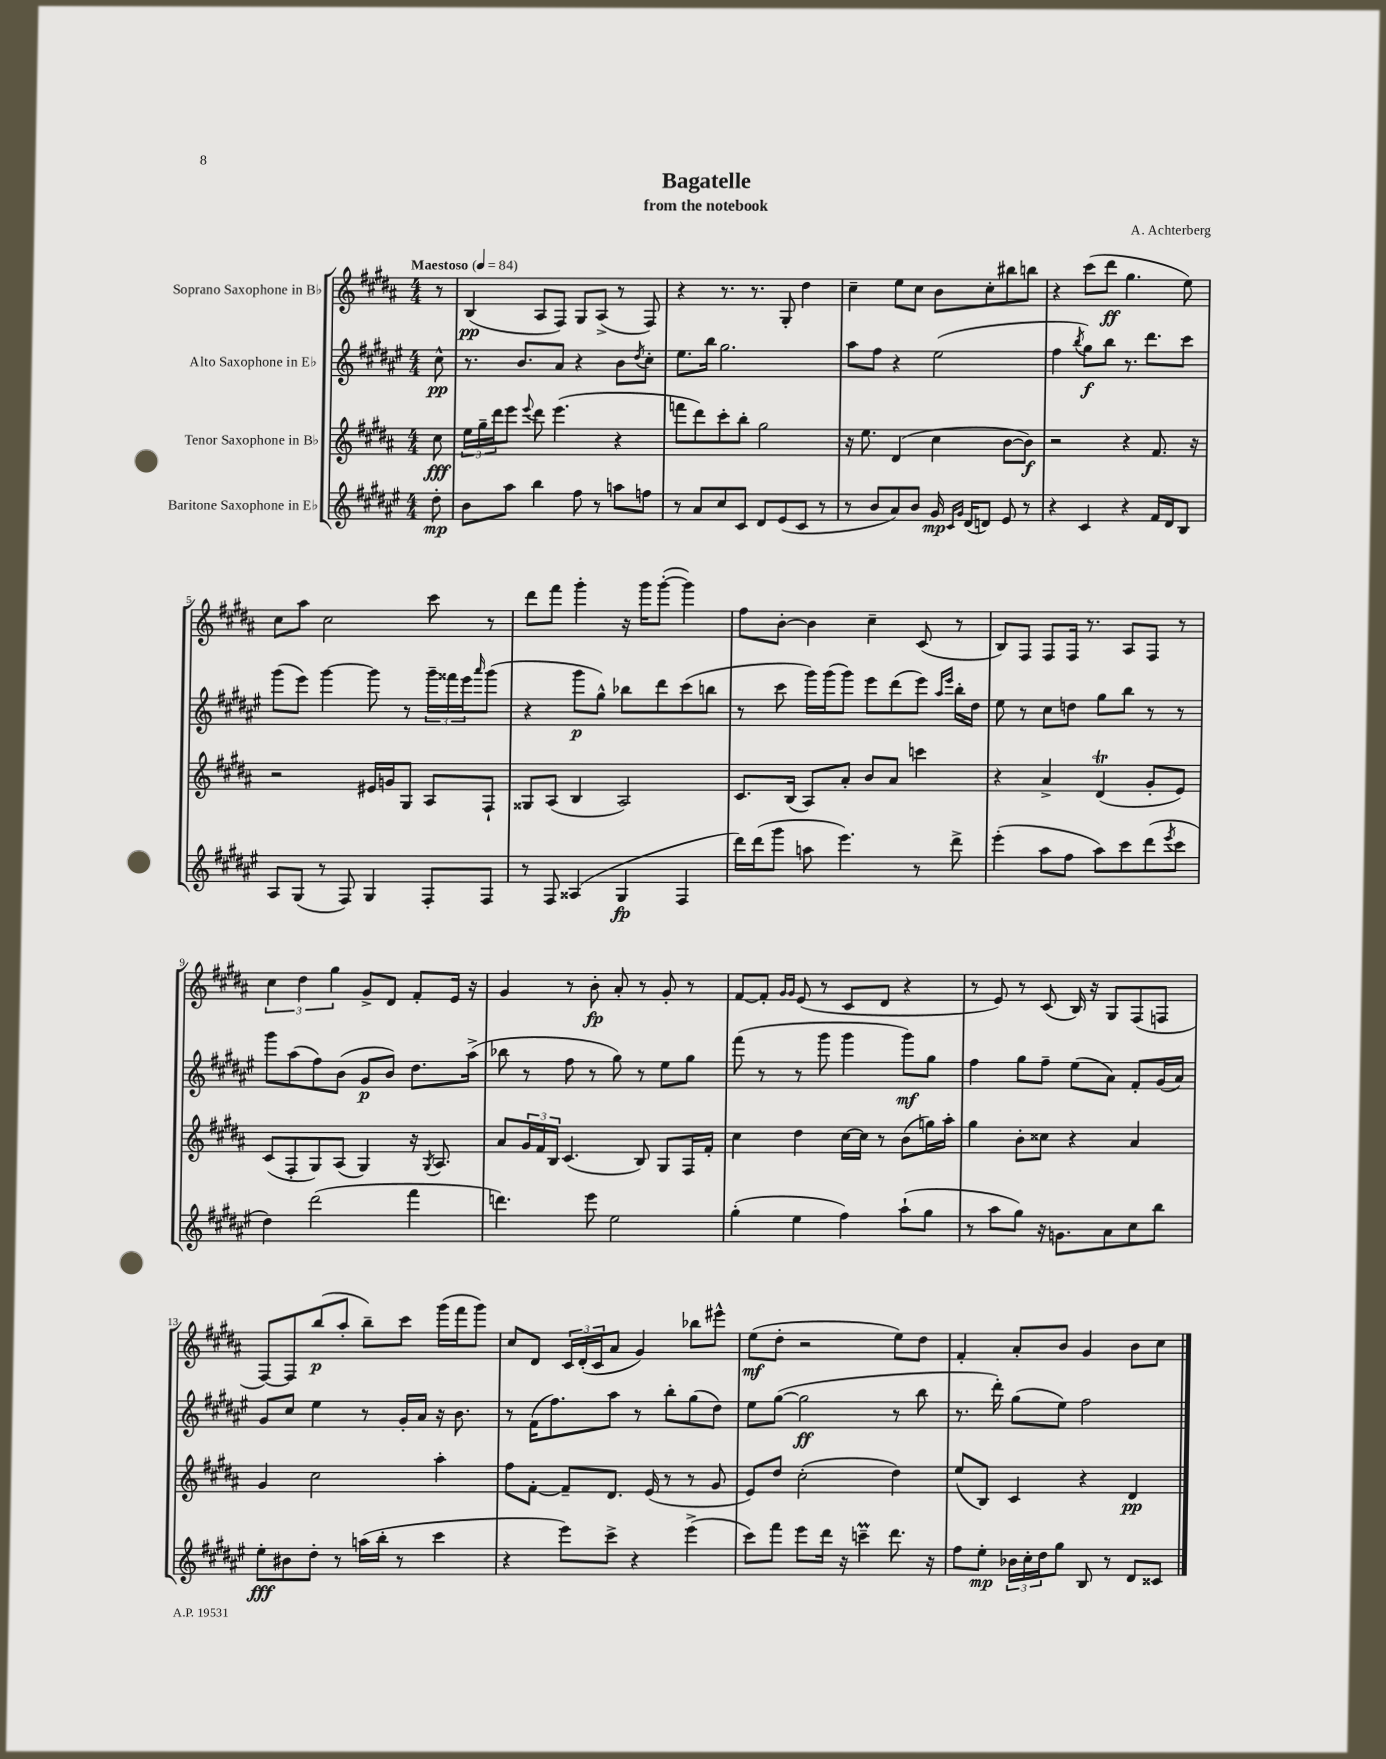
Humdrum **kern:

**kern	**kern	**kern	**kern
*staff4	*staff3	*staff2	*staff1
*clefG2	*clefG2	*clefG2	*clefG2
*k[f#c#g#d#a#e#]	*k[f#c#g#d#a#]	*k[f#c#g#d#a#e#]	*k[f#c#g#d#a#]
*M4/4	*M4/4	*M4/4	*M4/4
*MM84	*MM84	*MM84	*MM84
8dd#'	8cc#	8cc#^^	8r
=	=	=	=
8b	24ee	8.r	(4B
.	24gg#~	.	.
.	24ddd#	.	.
8aa#	8eee	.	.
.	.	8.b	.
.	8qqeee	.	.
4bb	8ddd#	.	8A#
.	(4.eee	8a#	8F#)
8ff#	.	4r	8G#
8r	.	.	(8A#^
8aa	4r	8b	8r
.	.	8qdd#	.
8ff	.	8cc#'	8F#)
=	=	=	=
8r	8fff	8.ee#	4r
8a#	8ddd#)	.	.
.	.	16bb	.
8cc#	8ccc#'	2.gg#	8.r
8c#	8bb'	.	.
.	.	.	8.r
8d#	2gg#	.	.
(8e#	.	.	8G#'
8c#	.	.	4dd#
8r	.	.	.
=	=	=	=
8r	16r	8aa#	4cc#~
.	8.ee	.	.
8b	.	8ff#	.
8a#)	(4d#	4r	8ee
8b	.	.	8cc#
16g#	4cc#	(2ee#	8b
16qqc#	.	.	.
16qqg#	.	.	.
(16d#	.	.	.
8d)	.	.	8cc#'
8e#	[8b	.	8bb#
8r	8b])	.	8bb
=	=	=	=
4r	2r	4ff#	4r
.	.	8qbb	.
4c#	.	8gg#)	(8ccc#
.	.	8bb	8ddd#
4r	4r	8.r	4.gg#
.	.	8.ddd#	.
16f#	8.f#	.	.
16d#	.	.	.
8B	.	8ccc#	8ee)
.	16r	.	.
=	=	=	=
8A#	2r	(8ggg#	8cc#
(8G#	.	8eee#)	8aa#
8r	.	[4ggg#	2cc#
8F#)	.	.	.
4G#	16e#	8ggg#]	.
.	16g	.	.
.	8G#	8r	.
8F#'	8A#	24ggg#~	8ccc#
.	.	24fff##	.
.	.	24eee#	.
.	.	16qqaaa#	.
8F#	8F#`	(8ggg#	8r
=	=	=	=
8r	8G##	4r	8ddd#
8F#	(8A#	.	8fff#
(4A##	4B	8ggg#	4ggg#'
.	.	8gg#^^)	.
4G#	2A#)	8bb-	16r
.	.	.	16ggg#
.	.	8ddd#	([8ggg#'
4F#	.	(8ccc#	4ggg#])
.	.	8bb	.
=	=	=	=
16ddd#)	8.c#	8r	8ff#
(16ddd#	.	.	.
8ggg#	.	8ccc#	[8b'
.	(16B	.	.
8aa	8A#)	16ggg#)	4b]
.	.	(16ggg#	.
4.eee#)	8a#'	8ggg#)	.
.	8b	8eee#	4cc#~
.	8a#	(8ddd#	.
8r	4ccc	8eee#)	(8c#
.	.	16qqaa#	.
.	.	16qqeee#	.
8ddd#^	.	16bb'	8r
.	.	16dd#	.
=	=	=	=
(4eee#'	4r	8ee#	8B)
.	.	8r	8F#
8aa#	4a#^	8cc#	8F#
8ff#	.	8dd	16F#
.	.	.	8.r
8aa#)	(4d#	8gg#	.
8ccc#	.	8bb	8A#
(8ddd#	8g#'	8r	8F#
8qeee#	.	.	.
8ccc#	8e)	8r	8r
=	=	=	=
4dd#)	(8c#	8ggg#	6cc#
.	8F#'	(8aa#	.
.	.	.	6dd#
(2ddd#	8G#)	8ff#)	.
.	.	.	6gg#
.	(8A#	(8b	.
.	4G#)	8g#	8g#^
.	.	8b)	8d#
4fff#	16r	8.dd#	8f#'
.	8qG#	.	.
.	8.A#	.	.
.	.	.	16e
.	.	(16aa#^	16r
=	=	=	=
4.ddd)	8a#	8bb-	4g#
.	24g#	8r	.
.	24f#	.	.
.	24B	.	.
.	(4.c#	8ff#	8r
8eee#	.	8r	8b'
2ee#	.	8gg#)	8a#'
.	8B)	8r	8r
.	8G#	8ee#	8g#'
.	16F#	8gg#	8r
.	16f#'	.	.
=	=	=	=
(4gg#'	4cc#	(8fff#	[8f#
.	.	8r	8f#']
.	.	.	16qqg#
.	.	.	16qqg#
4ee#	4dd#	8r	(8e
.	.	8ggg#	8r
4ff#)	[16cc#	4ggg#	8c#
.	16cc#]	.	.
.	8r	.	8d#
(8aa#`	(8b	8ggg#)	4r
8gg#	16gg)	8gg#	.
.	16aa#'	.	.
=	=	=	=
8r	4gg#	4ff#	8r
8aa#	.	.	8e)
8gg#)	8b'	8gg#	8r
16r	8cc##	8ff#~	(8c#
8.g	.	.	.
.	4r	(8ee#	16B)
.	.	.	16r
8a#	.	8a#)	8G#
8cc#	4a#	8f#'	(8F#
8bb	.	(16g#	8F
.	.	16a#)	.
=	=	=	=
8ee#'	4g#	8g#	[8F#)
8b#	.	8cc#	8F#]
8dd#'	2cc#	4ee#	(8bb
8r	.	.	8aa#'
(16aa	.	8r	8bb~)
16bb'	.	.	.
8r	.	16g#'	8ccc#
.	.	16a#	.
4ccc#	4aa#'	16r	(16ggg#
.	.	8.b	16fff#
.	.	.	8ggg#)
=	=	=	=
4r	8ff#	8r	8cc#
.	[8f#'	(16f#	8d#
.	.	8.ff#)	.
8eee#)	8f#~]	.	24c#
.	.	.	(24d#'
.	.	.	24c#
8ccc#^	8.d#	8aa#	8a#
4r	.	8r	4g#)
.	(16e	.	.
.	8r	8bb'	.
(4eee#^	8r	(8gg#	8bb-
.	8g#	8dd#)	8eee#^^
=	=	=	=
8ccc#)	8e)	8ee#	(8ee
8fff#	8dd#	([8gg#	8dd#'
8eee#	(2cc#'	2gg#]	2r
16ddd#	.	.	.
16r	.	.	.
4ccc~	.	.	.
8.ddd#	4dd#)	8r	8ee)
.	.	8bb	8dd#
16r	.	.	.
=	=	=	=
8ff#	(8ee	8.r	4f#'
8ee#'	8B)	.	.
.	.	16ddd#')	.
24b-	4c#	(8gg#	8a#'
24cc#'	.	.	.
24dd#	.	.	.
8gg#	.	8ee#)	8b
8B	4r	2ff#	4g#
8r	.	.	.
8d#	4d#	.	8b
8c##	.	.	8cc#
==	==	==	==
*-	*-	*-	*-
